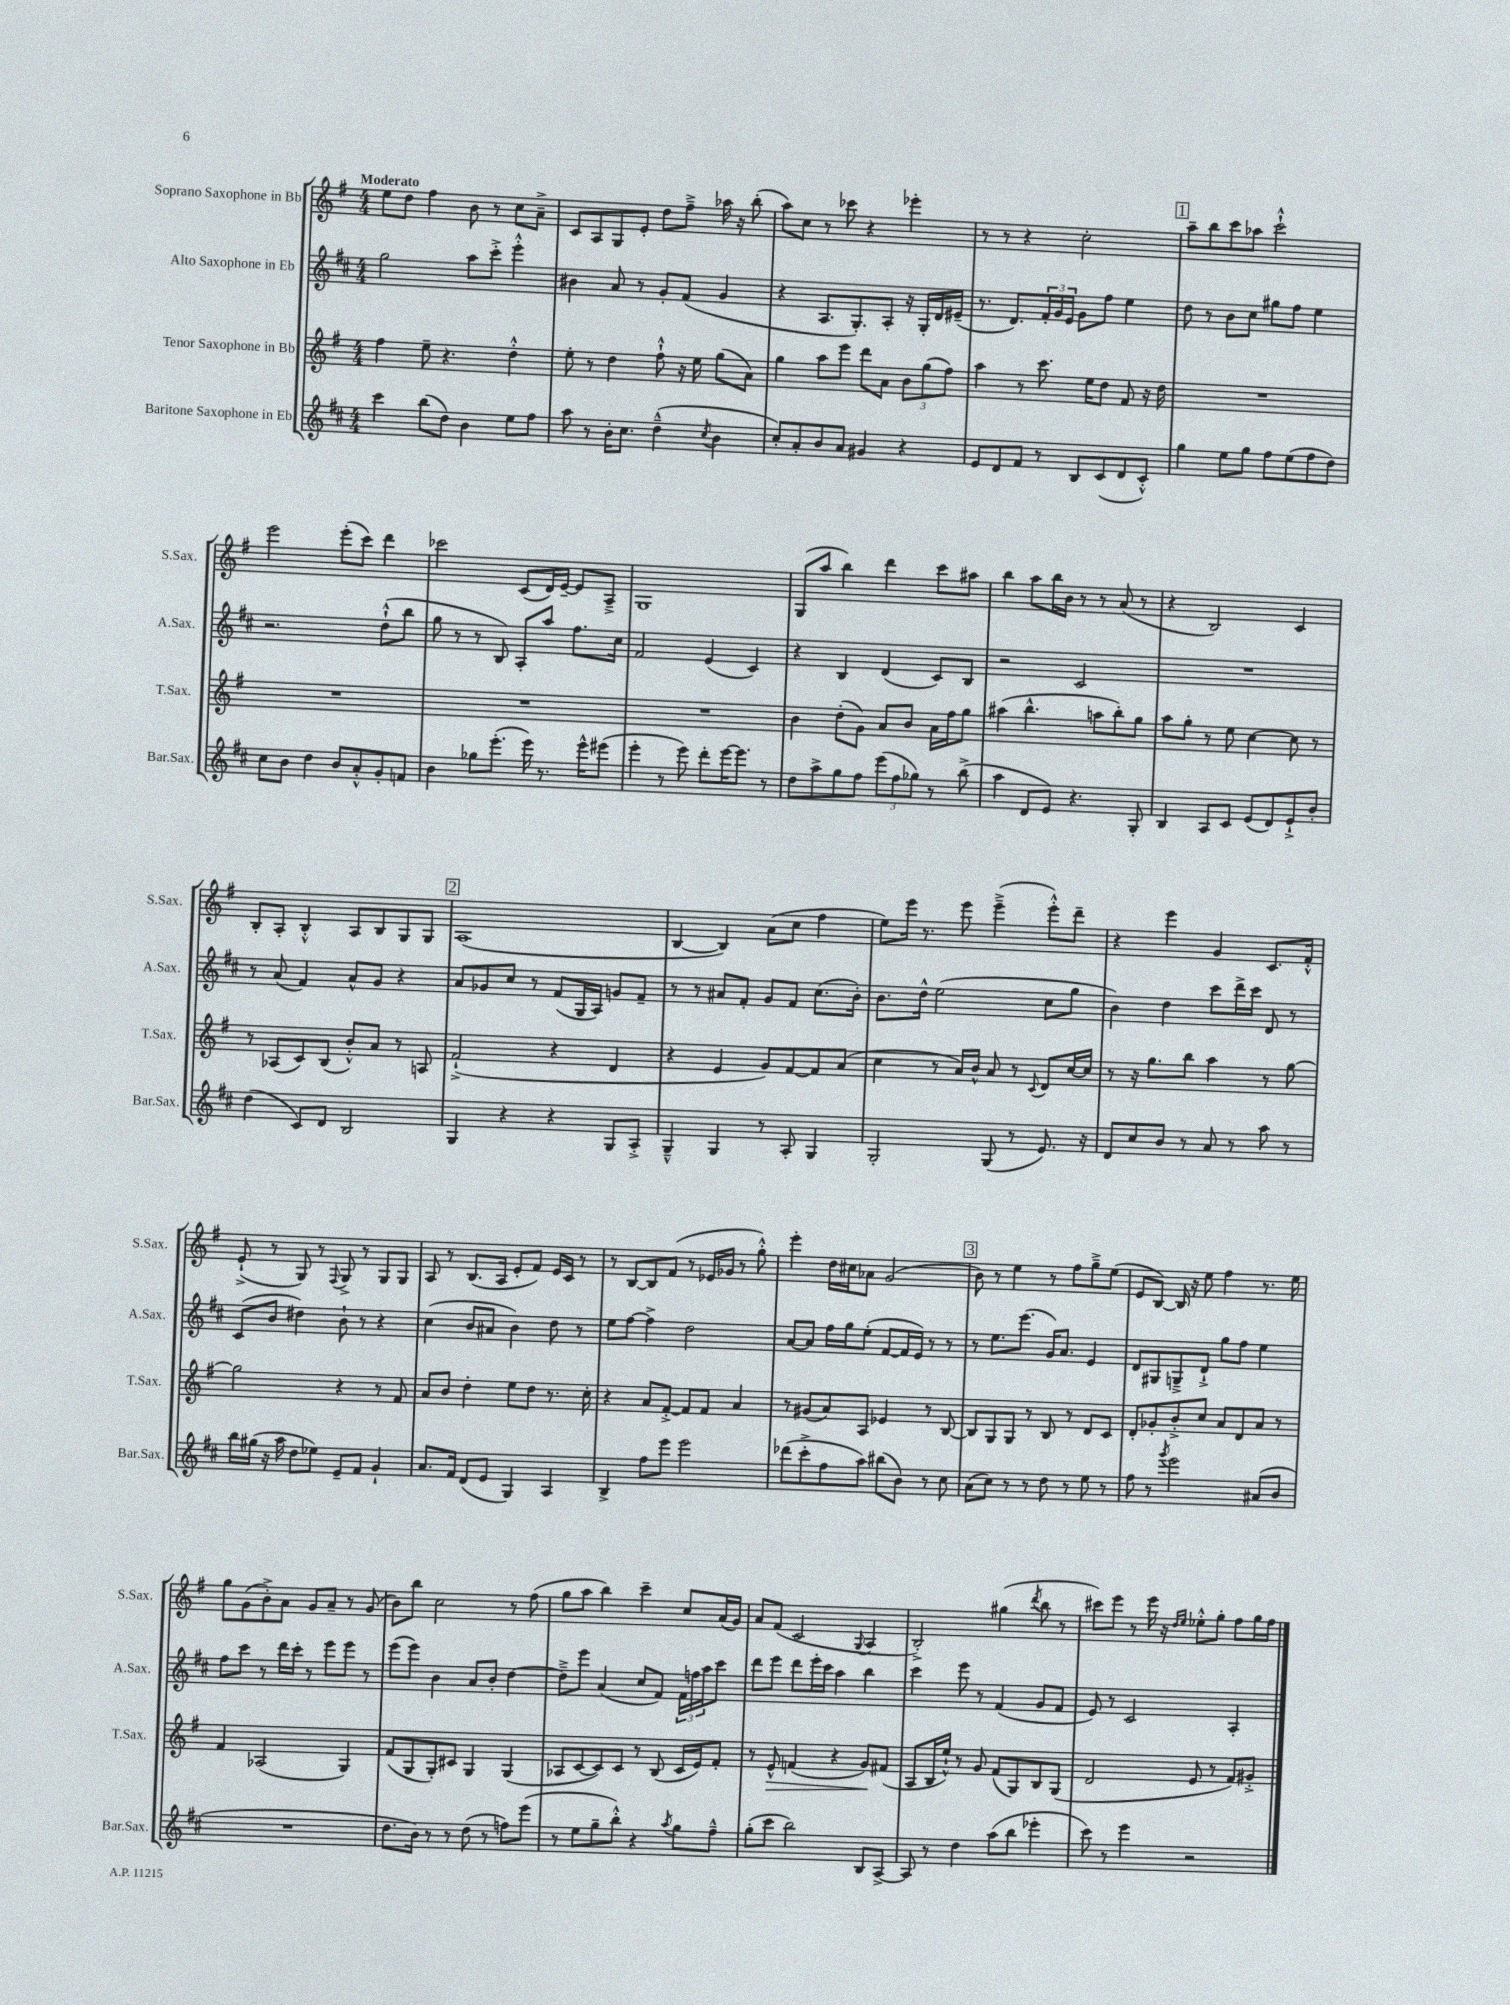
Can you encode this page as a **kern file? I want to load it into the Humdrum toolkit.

**kern	**kern	**kern	**kern
*staff4	*staff3	*staff2	*staff1
*clefG2	*clefG2	*clefG2	*clefG2
*k[f#c#]	*k[f#]	*k[f#c#]	*k[f#]
*M4/4	*M4/4	*M4/4	*M4/4
4ccc#	4ff#	2gg	8ee
.	.	.	8dd
(8bb	8ee~	.	4ff#
8dd)	4.r	.	.
4b	.	8aa	8b
.	.	8ccc#'^	8r
8ee	4dd'^^	4eee'^^	8cc
8ff#	.	.	8a~^
=	=	=	=
8aa	8ee'	4b#	8c
8r	8r	.	8A
16b'	4dd	8a	8G
8.cc#	.	.	.
.	.	8r	8e'
(4dd~^^	8ff#`^^	8g'	8dd
.	16r	(8f#	8ff#~^
.	16ee	.	.
8qcc#	.	.	.
4b	(8gg	4g	16aa-
.	.	.	16r
.	8a)	.	(8bb'
=	=	=	=
8cc#')	4gg	4r	8aa)
8a'	.	.	8cc
8b	8aa	8.A	8r
8a	8eee	.	8ccc-
.	.	8.G')	.
4g#	8ddd	.	4r
.	8a	8A'	.
4r	12b	16r	4eee-'
.	.	16G'	.
.	(12gg	.	.
.	.	16d	.
.	12ff#)	.	.
.	.	(16e#~	.
=	=	=	=
8e	4aa	8.r	8r
8d	.	.	8r
.	.	8.d)	.
8f#	8r	.	4r
8r	8.ccc	24f#'	.
.	.	24g	.
.	.	24e	.
8B	.	8g	2cc'
.	16ee	.	.
(8c#	8dd	8ff#	.
8d	8f#	4ee	.
8c#'^^)	16r	.	.
.	16dd	.	.
=	=	=	=
4gg	1r	8dd	8aa~
.	.	8r	8bb
8ee	.	8b	8ccc
8gg	.	8cc#	8aa-
8ff#	.	8gg#	2ccc`^^
(8ee	.	8ff#	.
8ff#	.	4ee	.
8dd)	.	.	.
=	=	=	=
8cc#	1r	2.r	2eee
8b	.	.	.
4dd	.	.	.
8b	.	.	(8eee'
8a'^^	.	.	8ccc)
8g'	.	(8dd`^^	4ddd
8f	.	8bb	.
=	=	=	=
4b	1r	8gg	2ccc-
.	.	8r	.
8gg-	.	8r	.
(8.eee'	.	8B)	.
.	.	8A'	(8c
16eee)	.	.	.
8.r	.	8aa	16d)
.	.	.	[16e~
.	.	8.ff#	8e]
16eee^^	.	.	.
(8eee#	.	.	8A~^
.	.	16cc#	.
=	=	=	=
4eee'	1r	2f#	1G
8r	.	.	.
8eee)	.	.	.
8ddd'	.	(4e	.
[16eee	.	.	.
8.eee]	.	.	.
.	.	4c#)	.
8r	.	.	.
=	=	=	=
8dd	4b	4r	(8G
8aa^	.	.	8aa
8gg	(8dd'	4B	4bb)
8ff#	8g)	.	.
(12eee	8a	(4d	4ddd
12ff#	.	.	.
.	8b	.	.
12gg-)	.	.	.
8r	16a	8c#)	8ccc
.	16ff#	.	.
(8bb^	8gg	8B	8aa#
=	=	=	=
4aa	(4aa#	2r	4bb
8d	4.bb^^	.	8aa
8e)	.	.	16bb
.	.	.	16b
4.r	.	2c#	8r
.	8aa	.	8r
.	8bb')	.	(8a
8G'	8gg	.	8r
=	=	=	=
4B	8aa	1r	4r
.	8gg'	.	.
8A	8r	.	2B)
8c#	8ee	.	.
(8e	[4cc	.	.
8d)	.	.	.
8e`^	8cc]	.	4c
8b'	8r	.	.
=	=	=	=
(4dd	8r	8r	8B'
.	(8A-	(8a	8A'
8c#)	8c)	4f#)	4B'^^
8d	(8B	.	.
2B	8b'^^)	8a^^	8A
.	8a	8g	8B
.	8r	4r	8G
.	8A	.	8G
=	=	=	=
4G	(2f#`^	8a	(1A
.	.	8g-	.
4r	.	8cc#	.
.	.	8r	.
4r	4r	(8f#	.
.	.	16G	.
.	.	16A)	.
8G	4d	8g	.
8A'^	.	8f#~	.
=	=	=	=
4G~^^	4r	8r	[4B
.	.	8r	.
4G	4e	8a#	4B])
.	.	8f#'	.
8r	8g)	8g	(8a
8A'	[8f#	8f#	8cc
4G	8f#]	(8.cc#	4ff#
.	(8a	.	.
.	.	16b')	.
=	=	=	=
2G'	4cc	8.b	8ee)
.	.	.	16eee
.	.	16dd^^	8.r
.	8r	(2ee	.
.	16a)	.	8eee
.	16b^^	.	.
(8G	8a	.	(4eee~^
8r	8r	.	.
.	8qqc	.	.
8.e)	8d	8cc#	8eee'^^)
.	[16cc	8gg	8ddd~
16r	16cc]	.	.
=	=	=	=
8d	8r	4b)	4r
8cc#	16r	.	.
.	8.gg	.	.
8b	.	4dd	4eee
8r	8bb	.	.
8a	4aa	8ccc#	4g
8r	.	16ddd^	.
.	.	16ccc#	.
8aa	8r	8d	8.c
8r	[8gg	8r	.
.	.	.	16f#'^^
=	=	=	=
16bb	2gg]	(8c#	(8e`^
(16gg#	.	.	.
16r	.	8b	8r
16aa	.	.	.
8dd	.	4dd#)	8G)
8ee-)	.	.	8r
.	.	.	8qqF#
8e~	4r	8b`	8G^
8f#	.	8r	8r
4g`	8r	4r	8G
.	8f#	.	8G
=	=	=	=
8.a	8a	(4cc#	8A
.	8b	.	8r
16f#	.	.	.
(8d	4dd'	8b	(8.B
8e	.	8a#	.
.	.	.	16A
4G)	8ee	4b)	8e'
.	8dd	.	8f#)
4A	8.r	8dd	16e
.	.	.	16c
.	.	8r	8r
.	16cc'	.	.
=	=	=	=
4B^	4r	8ee	8r
.	.	[8ff#	[8B
8ff#	8a	4ff#^]	8B]
8eee	[8f#'^	.	(8f#
2eee	8f#]	2dd	8r
.	8f#	.	16e-
.	.	.	16g-
.	4a	.	8r
.	.	.	8gg'^^)
=	=	=	=
(8ddd-	8r	[8a	4eee'
8ccc#'^	(8g#	8a]	.
8ff#	8a)	16ff#	16dd
.	.	16gg	16cc#
8aa)	8A	(8ee'	8a-
(8bb#	4e-	[8f#	(2g
8b)	.	16f#]	.
.	.	16e)	.
8r	8r	8r	.
8cc#	[8B	8r	.
=	=	=	=
(8a	8B]	8r	8b)
8cc#)	8G	8.ee	8r
8r	8G	.	4ee
.	.	(8.eee	.
8r	8r	.	.
8dd	8B	16g)	8r
.	.	8.a	.
8r	8r	.	8ff#
8ee	8d	4e	8gg~^
8r	8c	.	(8ee
=	=	=	=
8ff#	8d'	8d	8e
8r	8g-'	8G#	[8B)
8qggg	.	.	.
2eee	8b'^	8G~^	16B]
.	.	.	16r
.	8cc	8d`^	8ee
.	8a	8gg	4ff#
.	8d	8ff#	.
(8a#	8a	4ee	8.r
8b	8r	.	.
.	.	.	16ee
=	=	=	=
1r	4f#	8ff#	8gg
.	.	8ccc#	(8g
.	(2A-	8r	8b'^)
.	.	16ddd	8a
.	.	16ccc#'	.
.	.	8r	8g
.	.	8eee	8a~
.	4G)	8eee	8r
.	.	8r	(8g
=	=	=	=
8.dd	(8f#	(8eee	8b)
.	8G	8eee)	8bb
16b)	.	.	.
8r	8G')	4b	2cc
8r	8c#	.	.
(8dd	4G	8a	.
8r	.	8b'	.
8ff)	(4G	[4dd	8r
(8eee	.	.	(8ff#
=	=	=	=
8r	8A-	8dd~^]	8gg
8ee	[8c	8eee	8aa
8gg~	8c])	(4a	4bb)
8bb'^^)	8c	.	.
4r	8r	8cc#	4ccc~
.	(8B	8f#)	.
8qaa	.	.	.
8gg	16c	24f#	8cc
.	.	24ff	.
.	16e)	.	.
.	.	24aa	.
8ff#~^^	8f#'	8ccc#	(16a
.	.	.	16g)
=	=	=	=
(8gg'	8r	8ddd	8a
8ccc#	8e^^	8eee	(8f#
2bb)	(4f	8ddd	2c
.	.	16eee'	.
.	.	16ccc#	.
.	4r	4aa	.
.	.	.	8qqG
8B	8g)	4bb	4A
[8A^	(8f#	.	.
=	=	=	=
8A]	8A	4ccc#	2B'^)
8r	16B	.	.
.	16ee`^^)	.	.
4dd	8r	8eee	.
.	8g	8r	.
(8aa	(8f#	(4f#	(4gg#
8bb	8G)	.	.
.	.	.	8qddd
4eee-'	8B	8g	8bb
.	(8G	8f#	8r
=	=	=	=
8ccc#)	2d	8e)	8ccc#)
8r	.	8r	8eee
4eee	.	2c#	8r
.	.	.	16eee
.	.	.	16r
.	.	.	16qqdd
.	.	.	16qqee
2r	8e	.	8ee-'^^
.	8r	.	8gg'
.	8f#)	4A'	8ff#
.	8g#'^	.	16gg
.	.	.	16ff#
==	==	==	==
*-	*-	*-	*-
